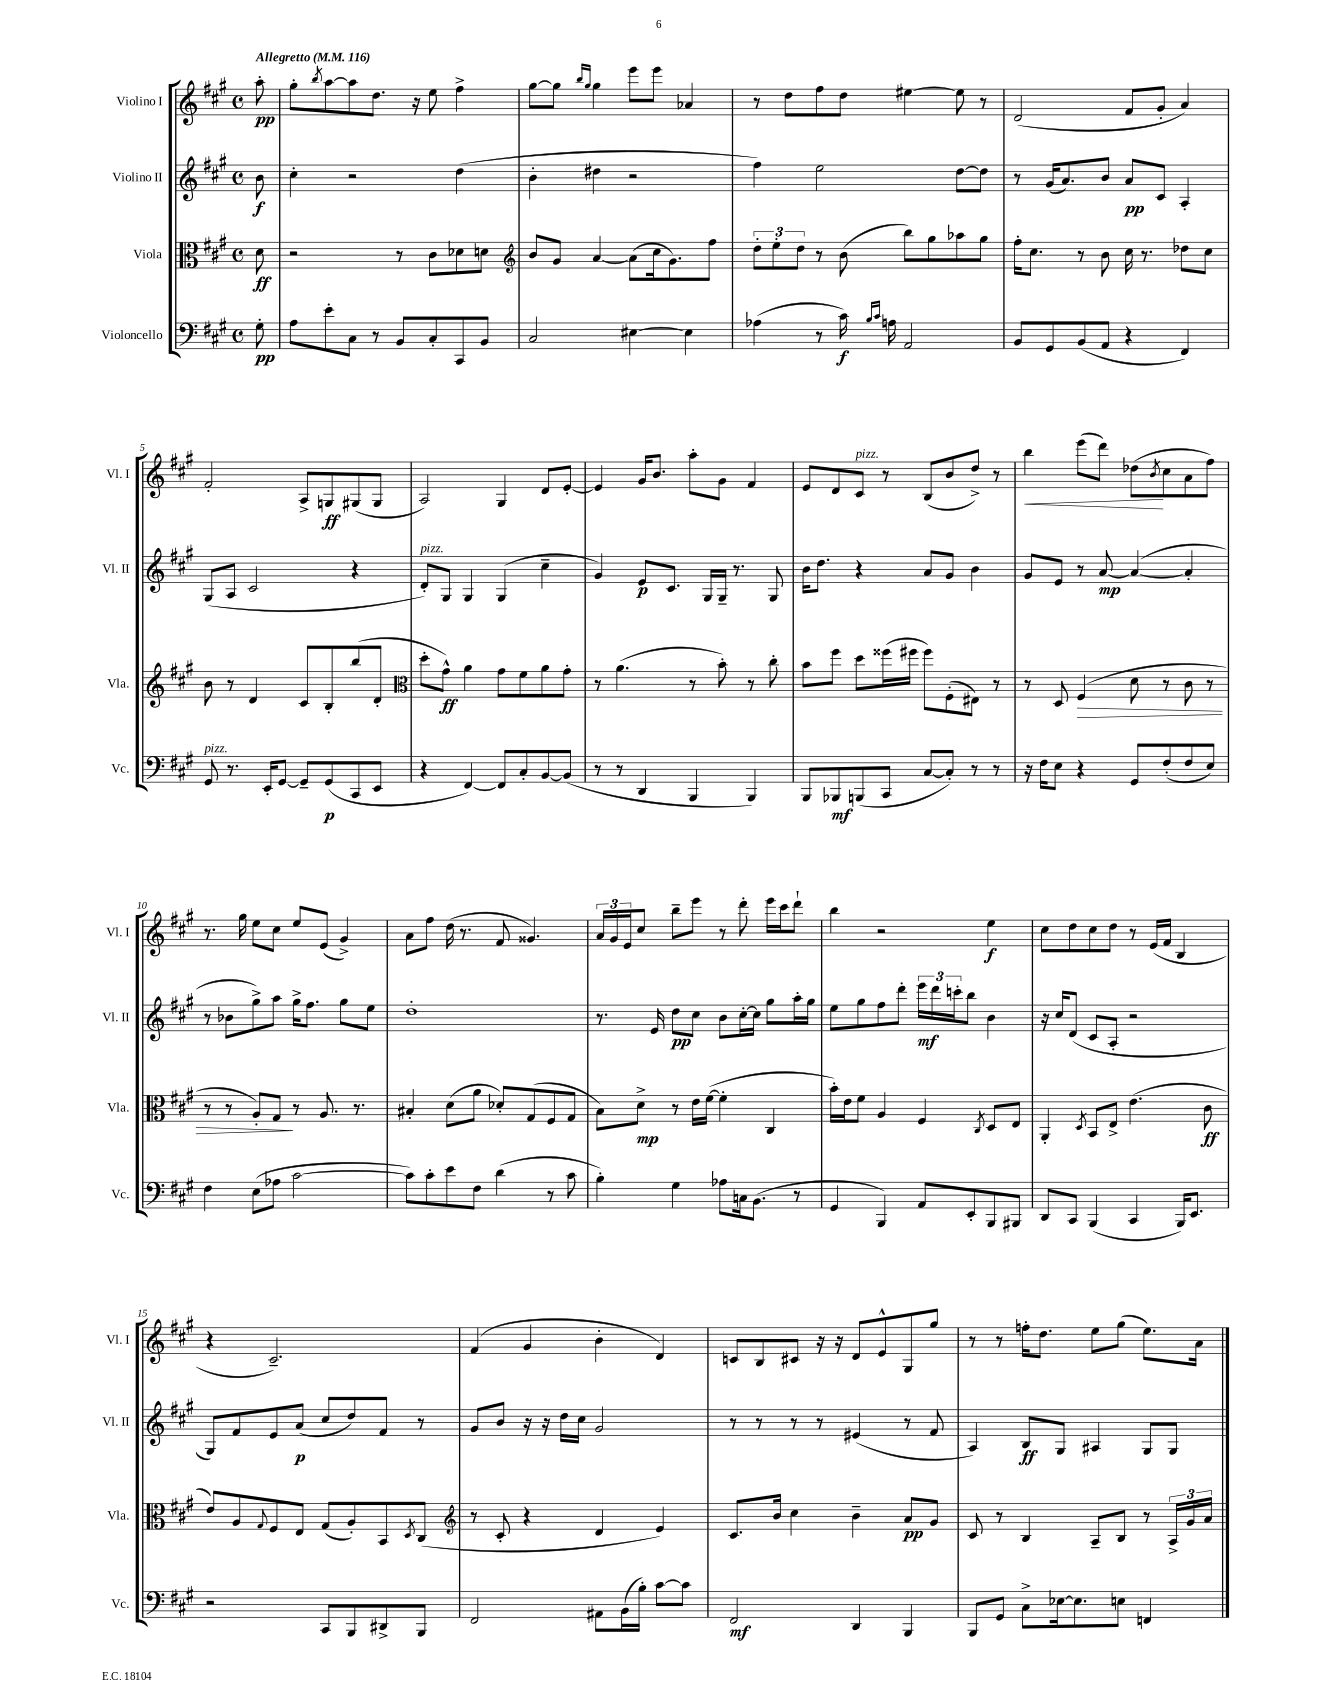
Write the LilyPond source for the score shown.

<<
\new StaffGroup <<
\new Staff = "s0" \with { instrumentName = "Violino I" shortInstrumentName = "Vl. I" } {
    \clef treble \key a \major \defaultTimeSignature \time 4/4 \partial 8 \tempo "Allegretto" 4 = 116
    a''8-.\pp |
    gis''8-. \acciaccatura { b''8 } a''8~ a''8 d''8. r16 e''8 fis''4-> |
    gis''8~ gis''8 \grace { b''16 gis''16 } gis''4 e'''8 e'''8 aes'4 |
    r8 d''8 fis''8 d''8 eis''4~ eis''8 r8 |
    d'2( fis'8 gis'8-. a'4) |
    fis'2-. a8-> g8\ff gis8( gis8 |
    a2) gis4 d'8 e'8~-. |
    e'4 gis'16 b'8. a''8-. gis'8 fis'4 |
    e'8 d'8 cis'8^\markup { \italic "pizz." } r8 b8( b'8 d''8->) r8 |
    b''4\< e'''8( d'''8) des''8\!( \acciaccatura { b'8 } cis''8 a'8 fis''8) |
    r8. gis''16 e''8 cis''8 e''8 e'8( gis'4->) |
    a'8 fis''8 d''16( r8. fis'8 gisis'4.) |
    \tuplet 3/2 { a'16 gis'16 e'16 } cis''8 b''8-- e'''8 r8 d'''8-. e'''16 cis'''16 d'''8-! |
    b''4 r2 e''4\f |
    cis''8 d''8 cis''8 d''8 r8 e'16( fis'16 b4 |
    r4 cis'2.--) |
    fis'4( gis'4 b'4-. d'4) |
    c'8 b8 cis'8 r16 r16 d'8 e'8-^ gis8 gis''8 |
    r8 r8 f''16-. d''8. e''8 gis''8( e''8.) a'16 \bar "|." |
}
\new Staff = "s1" \with { instrumentName = "Violino II" shortInstrumentName = "Vl. II" } {
    \clef treble \key a \major \defaultTimeSignature \time 4/4 \partial 8
    b'8\f |
    cis''4-. r2 d''4( |
    b'4-. dis''4 r2 |
    fis''4) e''2 d''8~ d''8 |
    r8 gis'16( a'8.) b'8 a'8\pp cis'8 a4-. |
    gis8( a8 cis'2 r4 |
    d'8-.^\markup { \italic "pizz." }) gis8 gis4 gis4( cis''4-- |
    gis'4) e'8\p cis'8. gis16 gis16-- r8. gis8 |
    b'16 d''8. r4 a'8 gis'8 b'4 |
    gis'8 e'8 r8 a'8~\mp a'4~( a'4-. |
    r8 bes'8 gis''8->) a''8 gis''16-> fis''8. gis''8 e''8 |
    d''1-. |
    r8. e'16 d''8\pp cis''8 b'8 cis''16~-. cis''16 gis''8 a''16-. gis''16 |
    e''8 gis''8 fis''8 d'''8-. \tuplet 3/2 { e'''16\mf d'''16 c'''16-. } b''8 b'4 |
    r16 cis''16 d'8( cis'8 a8-. r2 |
    gis8) fis'8 e'8 a'8\p( cis''8 d''8) fis'8 r8 |
    gis'8 b'8 r16 r16 d''16 cis''16 gis'2 |
    r8 r8 r8 r8 eis'4( r8 fis'8 |
    a4) b8\ff gis8 ais4 gis8 gis8 \bar "|." |
}
\new Staff = "s2" \with { instrumentName = "Viola" shortInstrumentName = "Vla." } {
    \clef alto \key a \major \defaultTimeSignature \time 4/4 \partial 8
    d'8\ff |
    r2 r8 cis'8 des'8 d'8 |
    \clef treble b'8 gis'8 a'4~ a'8( cis''16 gis'8.) fis''8 |
    \tuplet 3/2 { d''8-. e''8-. d''8 } r8 b'8( b''8) gis''8 aes''8 gis''8 |
    fis''16-. cis''8. r8 b'8 cis''16 r8. des''8 cis''8 |
    b'8 r8 d'4 cis'8 b8-. b''8( d'8-. |
    \clef alto d''8-. gis'8-^\ff) a'4 gis'8 fis'8 a'8 gis'8-. |
    r8 a'4.( r8 b'8-.) r8 cis''8-. |
    b'8 fis''8 d''8 fisis''16( fis''16 fis''8) fis8-.( eis8) r8 |
    r8 d8 fis4\>( d'8 r8 cis'8 r8 |
    r8 r8 a8-.) gis8\! r8 a8. r8. |
    bis4-. d'8( a'8 des'8-.) gis8( fis8 gis8 |
    b8) d'8->\mp r8 e'16 fis'16~( fis'4-. cis4 |
    b'16-.) e'16 fis'8 a4 fis4 \acciaccatura { cis8 } d8 e8 |
    a,4-. \acciaccatura { d8 } b,8 e8-> e'4.( cis'8\ff |
    e'8) a8 \appoggiatura { gis8 } fis8 e8 gis8( a8-.) b,8 \acciaccatura { d8 } cis8( |
    \clef treble r8 cis'8-. r4 d'4 e'4) |
    cis'8. b'16 cis''4 b'4-- a'8\pp gis'8 |
    cis'8 r8 b4 a8-- b8 r8 \tuplet 3/2 { a16-> gis'16 a'16 } \bar "|." |
}
\new Staff = "s3" \with { instrumentName = "Violoncello" shortInstrumentName = "Vc." } {
    \clef bass \key a \major \defaultTimeSignature \time 4/4 \partial 8
    gis8-.\pp |
    a8 e'8-. cis8 r8 b,8 cis8-. cis,8 b,8 |
    cis2 eis4~ eis4 |
    aes4( r8 cis'16\f) \grace { b16 cis'16 } a16 a,2 |
    b,8 gis,8 b,8( a,8 r4 fis,4) |
    gis,8^\markup { \italic "pizz." } r8. e,16-. gis,8~ gis,8-- gis,8\p( cis,8 e,8 |
    r4 fis,4~) fis,8 cis8-. b,8~ b,8( |
    r8 r8 d,4 b,,4 b,,4) |
    b,,8 bes,,8\mf b,,8( cis,8 cis8~ cis8-.) r8 r8 |
    r16 fis16 e8 r4 gis,8 fis8-.( fis8 e8) |
    fis4 e8( aes8 cis'2~ |
    cis'8) cis'8-. e'8 fis8 d'4( r8 cis'8 |
    b4-.) gis4 aes8 c16 b,8.( r8 |
    gis,4 b,,4) a,8 e,8-. b,,8 bis,,8 |
    d,8 cis,8 b,,4( cis,4 b,,16) e,8. |
    r2 cis,8 b,,8 dis,8-> b,,8 |
    fis,2 ais,8 b,16( b16-.) cis'8~ cis'8 |
    fis,2\mf d,4 b,,4 |
    b,,8 gis,8 cis8-> ees16~ ees8. e8 f,4 \bar "|." |
}
>>
>>
